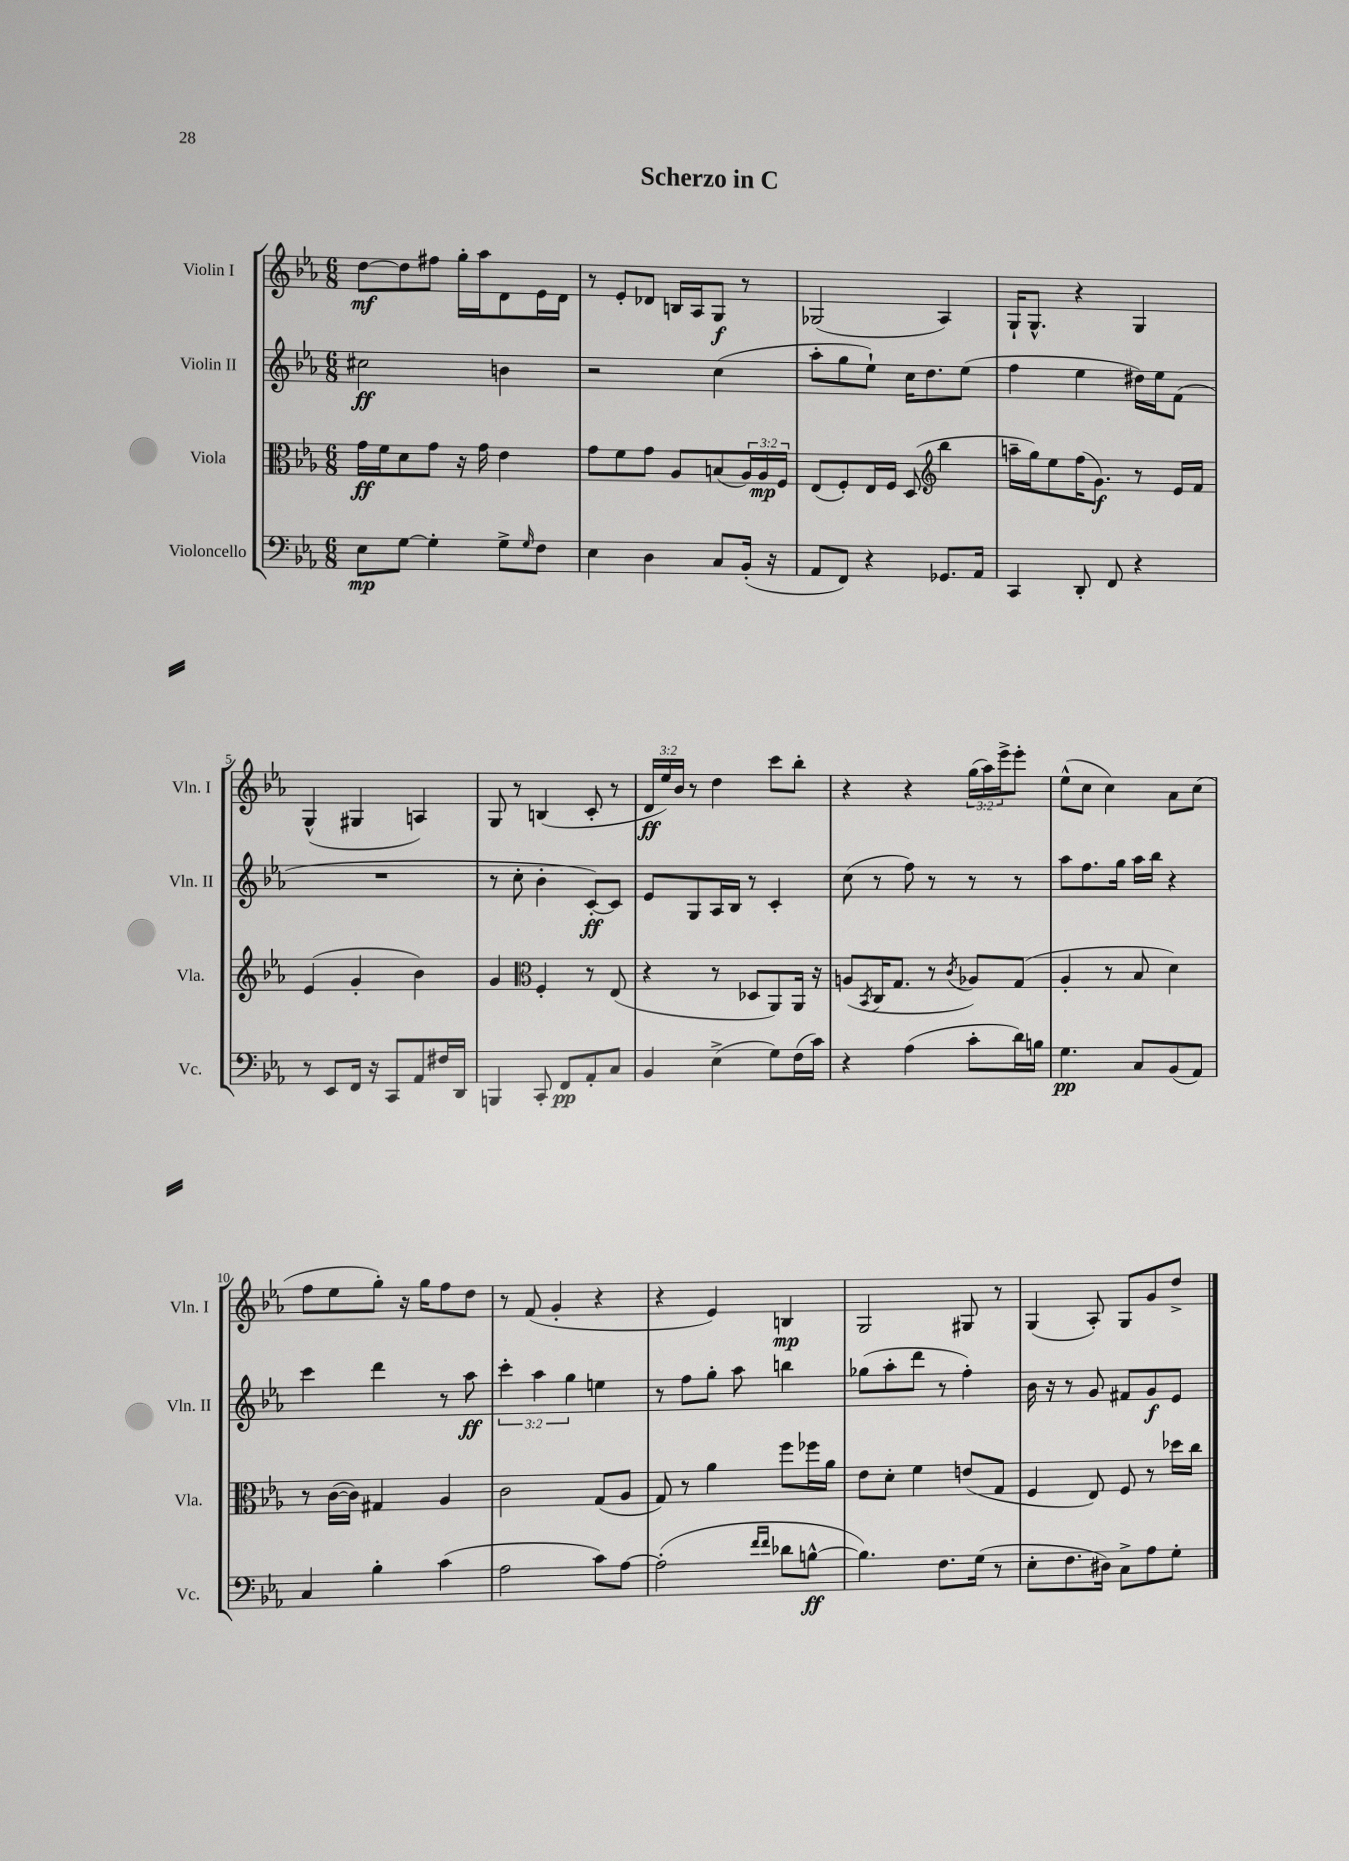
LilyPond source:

\header { title = "Scherzo in C" }
<<
\new StaffGroup <<
\new Staff = "s0" \with { instrumentName = "Violin I" shortInstrumentName = "Vln. I" } {
    \clef treble \key ees \major \numericTimeSignature \time 6/8 \override Staff.TupletNumber.text = #tuplet-number::calc-fraction-text
    d''8~\mf d''8 fis''8 g''16-. aes''16 d'8 ees'16 d'16 |
    r8 ees'8-. des'8 b16 aes16 g8\f r8 |
    ges2( aes4) |
    g16-! g8.-^ r4 g4 |
    g4-^( gis4 a4) |
    g8 r8 b4( c'8-. r8 |
    \tuplet 3/2 { d'16\ff ees''16) bes'16 } r8 d''4 c'''8 bes''8-. |
    r4 r4 \tuplet 3/2 { g''16( aes''16) ees'''16-> } ees'''8-. |
    ees''8-^( c''8 c''4) aes'8 c''8( |
    f''8 ees''8 g''8-.) r16 g''16 f''8 d''8 |
    r8 f'8( g'4-. r4 |
    r4 ees'4) b4\mp |
    g2 gis8 r8 |
    g4( aes8-.) g8 g'8 d''8-> \bar "|." |
}
\new Staff = "s1" \with { instrumentName = "Violin II" shortInstrumentName = "Vln. II" } {
    \clef treble \key ees \major \numericTimeSignature \time 6/8 \override Staff.TupletNumber.text = #tuplet-number::calc-fraction-text
    cis''2\ff b'4 |
    r2 c''4( |
    aes''8-. g''8 ees''8-!) c''16 d''8. ees''8( |
    f''4 ees''4 dis''16) ees''16 f'8( |
    R2. |
    r8 c''8-. bes'4-. c'8~-.\ff) c'8 |
    ees'8 g8 aes16 bes16 r8 c'4-. |
    c''8( r8 f''8) r8 r8 r8 |
    aes''8 f''8. g''16 aes''16 bes''16 r4 |
    c'''4 d'''4 r8 aes''8\ff |
    \tuplet 3/2 { c'''4-. aes''4 g''4 } e''4 |
    r8 f''8 g''8-. aes''8 b''4 |
    ges''8( aes''8-. d'''8 r8 f''4-.) |
    bes'16 r16 r8 g'8 fis'8 g'8\f ees'8 \bar "|." |
}
\new Staff = "s2" \with { instrumentName = "Viola" shortInstrumentName = "Vla." } {
    \clef alto \key ees \major \numericTimeSignature \time 6/8 \override Staff.TupletNumber.text = #tuplet-number::calc-fraction-text
    g'16\ff f'16 d'8 g'8 r16 g'16 ees'4 |
    g'8 f'8 g'8 aes8 b8( \tuplet 3/2 { aes16) aes16\mp f16 } |
    ees8( f8-.) ees16 f16 d8( \clef treble bes''4 |
    a''16-- g''16) ees''8 f''16( g'8.\f) r8 ees'16 f'16 |
    ees'4( g'4-. bes'4) |
    g'4 \clef alto f4-. r8 ees8( |
    r4 r8 des8 aes,8) aes,16 r16 |
    a8( \acciaccatura { bes,8 } c16 g8. r8 \acciaccatura { c'8 } aes8) g8( |
    aes4-. r8 bes8 d'4) |
    r8 c'16~( c'16) gis4 aes4 |
    c'2 g8( aes8 |
    g8) r8 aes'4 f''8 fes''16 aes'16 |
    ees'8 d'8-. f'4 e'8( g8 |
    f4 ees8) f8 r8 des''16 c''16 \bar "|." |
}
\new Staff = "s3" \with { instrumentName = "Violoncello" shortInstrumentName = "Vc." } {
    \clef bass \key ees \major \numericTimeSignature \time 6/8
    ees8\mp g8~ g4-. g8-> \grace { g16 } f8 |
    ees4 d4 c8 bes,16-.( r16 |
    aes,8 f,8) r4 ges,8. aes,16 |
    c,4 d,8-. f,8 r4 |
    r8 ees,8 f,16 r16 c,8 aes,8 fis16 d,16 |
    b,,4 c,8-. f,8\pp aes,8-. c8 |
    bes,4 ees4->( g8) f16( c'16) |
    r4 aes4( c'8-. d'16) b16 |
    g4.\pp c8 bes,8( aes,8) |
    c4 bes4-. c'4( |
    aes2 c'8) aes8~ |
    aes2-.( \grace { f'16 f'16 } des'8 b8~-^\ff |
    b4.) f8. g16( r8 |
    ees8-. f8. dis16) c8-> aes8 g8-. \bar "|." |
}
>>
>>
